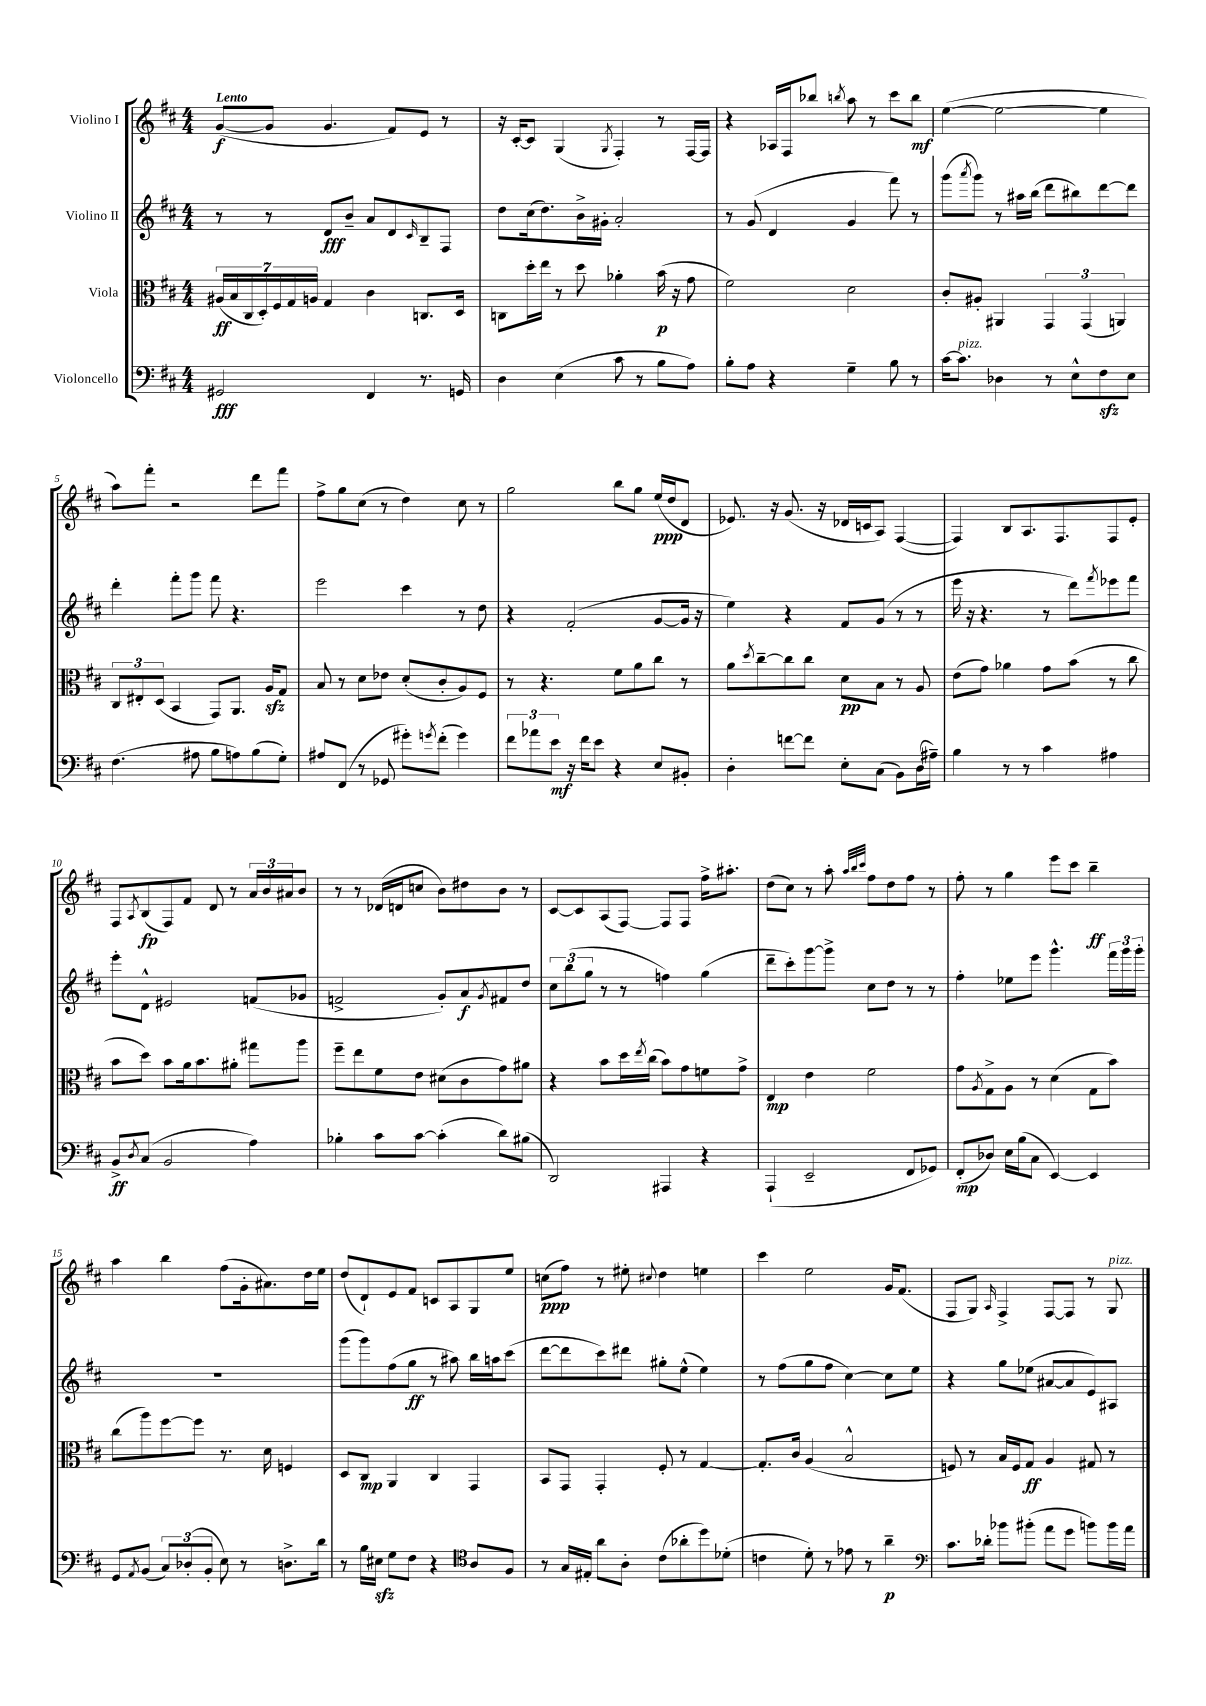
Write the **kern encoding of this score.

**kern	**kern	**kern	**kern
*staff4	*staff3	*staff2	*staff1
*clefF4	*clefC3	*clefG2	*clefG2
*k[f#c#]	*k[f#c#]	*k[f#c#]	*k[f#c#]
*M4/4	*M4/4	*M4/4	*M4/4
2GG#	(28A#	8r	([8g
.	28B	.	.
.	28C#	.	.
.	28D')	.	.
.	.	8r	8g]
.	28F#	.	.
.	28G	.	.
.	28A	.	.
.	4G	8d	4.g
.	.	8b~	.
4FF#	4c#	8a	.
.	.	8d	8f#)
.	.	16qqc#	.
8.r	8.C	8B~	8e
.	.	8F#	8r
16GG	16D	.	.
=	=	=	=
4D	8C	8dd	16r
.	.	.	[16c#'
.	16dd'	(16cc#	8c#]
.	16ee	8.dd)	.
(4E	8r	.	(4G
.	8dd	16b^	.
.	.	16g#'	.
.	.	.	8qG
8c#	4a-'	2a'	4F#')
8r	.	.	.
8B	(16b	.	8r
.	16r	.	.
8A)	8g	.	[16F#
.	.	.	16F#]
=	=	=	=
8B'	2f#)	8r	4r
8A	.	(8g	.
4r	.	4d	16A-
.	.	.	16F#
.	.	.	8bb-
.	.	.	8qbb
4G~	2d	4g	8aa
.	.	.	8r
8B	.	8fff#)	8ccc#
8r	.	8r	8bb
=	=	=	=
[16c#	8c#'	(8ggg	([4ee
8.c#]	.	.	.
.	.	8qaaa	.
.	8A#'	8ggg)	.
4D-	4AA#	8r	2ee_
.	.	16aa#	.
.	.	(16bb	.
8r	6GG	8ddd	.
8E^^	.	8bb#)	.
.	(6GG	.	.
8F#	.	[8ddd	4ee]
.	6AA)	.	.
8E	.	8ddd]	.
=	=	=	=
(4.F#	12C#	4ddd'	8aa)
.	12E#'	.	.
.	.	.	8fff#'
.	(12D	.	.
.	4BB	8fff#'	2r
8A#	.	8ggg	.
8B	8GG)	8fff#	.
8A)	8.AA	4.r	.
(8B	.	.	8ddd
.	16A	.	.
8G')	8G	.	8fff#
=	=	=	=
8A#	8B	2eee	8ff#^
(8FF#	8r	.	8gg
8r	8d	.	(8cc#
8GG-	8e-	.	8r
8g#')	(8d'	4ccc#	4dd)
8qg	.	.	.
(8f#'	8c#'	.	.
4g)	8A)	8r	8cc#
.	8F#	8dd	8r
=	=	=	=
12f#	8r	4r	2gg
12a-	.	.	.
.	4.r	.	.
12e	.	.	.
16r	.	(2f#'	.
16f#	.	.	.
8e	.	.	.
4r	8f#	.	8bb
.	8a	.	8gg
8E	8cc#	[8g	(16ee
.	.	.	16dd
8BB#'	8r	16g]	8d
.	.	16r	.
=	=	=	=
4D'	8a	4ee)	8.e-)
.	8qdd	.	.
.	[8cc#~	.	.
.	.	.	16r
[8f	8cc#]	4r	(8.g
8f]	8cc#	.	.
.	.	.	16r
8E'	8d	8f#	16d-
.	.	.	16c
(8C#	8B	(8g	8A)
8BB)	8r	8r	([4F#
(16D	8A	8r	.
16A#~)	.	.	.
=	=	=	=
4B	(8e	16eee	4F#])
.	.	16r	.
.	8g)	4.r	.
8r	4a-	.	8B
8r	.	.	8.A
4c#	8g	8r	.
.	.	.	8.F#
.	(8b	8ddd)	.
.	.	8qfff#	.
4A#	8r	8eee-	8F#
.	8cc#	8fff#	8e'
=	=	=	=
8BB^	8b	8eee'	8F#
8qD	.	.	8qA
(8C#	8dd)	8d^^	(8B
2BB	8b	2e#	8F#)
.	16a	.	8f#
.	8.b	.	.
.	.	.	8d
.	8a#'	.	8r
4A)	8gg#	(8f	24a
.	.	.	24b
.	.	.	24a#
.	8aa	8g-	8b
=	=	=	=
4B-'	8ff#~	2f^	8r
.	8ee	.	8r
8c#	8f#	.	(16d-
.	.	.	16d
[8c#	8e	.	8cc
(4c#']	(8d#	8g')	8b)
.	8c#	8a	8dd#
.	.	8qg	.
8d)	8g)	8f#	8b
(8B#	8a#	8dd	8r
=	=	=	=
2DD)	4r	12cc#	[8c#
.	.	(12bb	.
.	.	.	8c#]
.	.	12gg	.
.	8b	8r	(8A
.	16dd	8r	[8F#)
.	8qee	.	.
.	(16cc#	.	.
4AAA#	8b)	4ff)	8F#]
.	8g	.	8F#
4r	8f	(4gg	16ff#^
.	.	.	8.aa#'
.	8g^	.	.
=	=	=	=
(4AAA`	4E	8ddd~	(8dd
.	.	8ccc#')	8cc#)
2EE~	4e	[8ggg	8r
.	.	8ggg^]	8aa'
.	.	.	32qqaa
.	.	.	32qqbb
.	.	.	32qqccc#
.	2f#	8cc#	8ff#
.	.	8dd	8dd
8FF#	.	8r	8ff#
8GG-)	.	8r	8r
=	=	=	=
(8FF#'	8g	4ff#'	8ff#'
.	8qA	.	.
8D-)	8G^	.	8r
16E	8A	8ee-	4gg
(16B	.	.	.
8C#	8r	8eee	.
[4EE)	(4d	4.ggg^^	8eee
.	.	.	8ccc#
4EE]	8G	.	4bb~
.	8b)	24fff#	.
.	.	24ggg	.
.	.	24ggg'	.
=	=	=	=
8GG	(8cc#	1r	4aa
8qAA	.	.	.
(8BB	8aa)	.	.
12C#)	[8ff#	.	4bb
(12D-'	.	.	.
.	8ff#]	.	.
12BB'	.	.	.
8E)	8.r	.	(8ff#
8r	.	.	16g'
.	16d	.	8.a#)
8.D^	4F	.	.
.	.	.	16dd
16d	.	.	16ee
=	=	=	=
8r	8D	(8ggg	(8dd
16B	8C#	8ggg)	8d`)
16E#	.	.	.
8G	4AA	(8ff#	8e
8F#	.	8gg	8f#
4r	4C#	8r	8c
.	.	8aa#)	8A
*clefC4	*	*	*
8A	4GG	16bb	8G
.	.	16aa	.
8F#	.	(8ccc#	8ee
=	=	=	=
8r	8BB	[8ddd	(8cc
16G	8GG	8ddd]	8ff#)
16E#'	.	.	.
8a	4GG'	8ccc#)	8r
8A'	.	8ddd#	8ee#'
.	.	.	8qqcc#
(8c#	8F#'	8gg#'	4dd
8a-'	8r	(8ee^^	.
8dd)	[4G	4ee)	4ee
(8d-'	.	.	.
=	=	=	=
4c	8.G']	8r	4ccc#
.	.	(8ff#	.
.	16c#	.	.
8d')	(4A	8gg	2ee
8r	.	8ff#	.
8e-	2B^^	[4cc#)	.
8r	.	.	.
4a~	.	8cc#]	16g
.	.	.	(8.f#
.	.	8ee	.
=	=	=	=
*clefF4	*	*	*
8.c#	8F)	4r	8F#
.	8r	.	8G)
16d-'	.	.	.
.	.	.	16qqA
8b-	16B	8gg	4F#^
.	16F	.	.
(8b#'	8G	(8ee-	.
8a	4A	[8a#	[8F#
8g	.	8a#]	8F#]
8b)	8G#	8e)	8r
16b	8r	8A#	8G
16a	.	.	.
==	==	==	==
*-	*-	*-	*-
